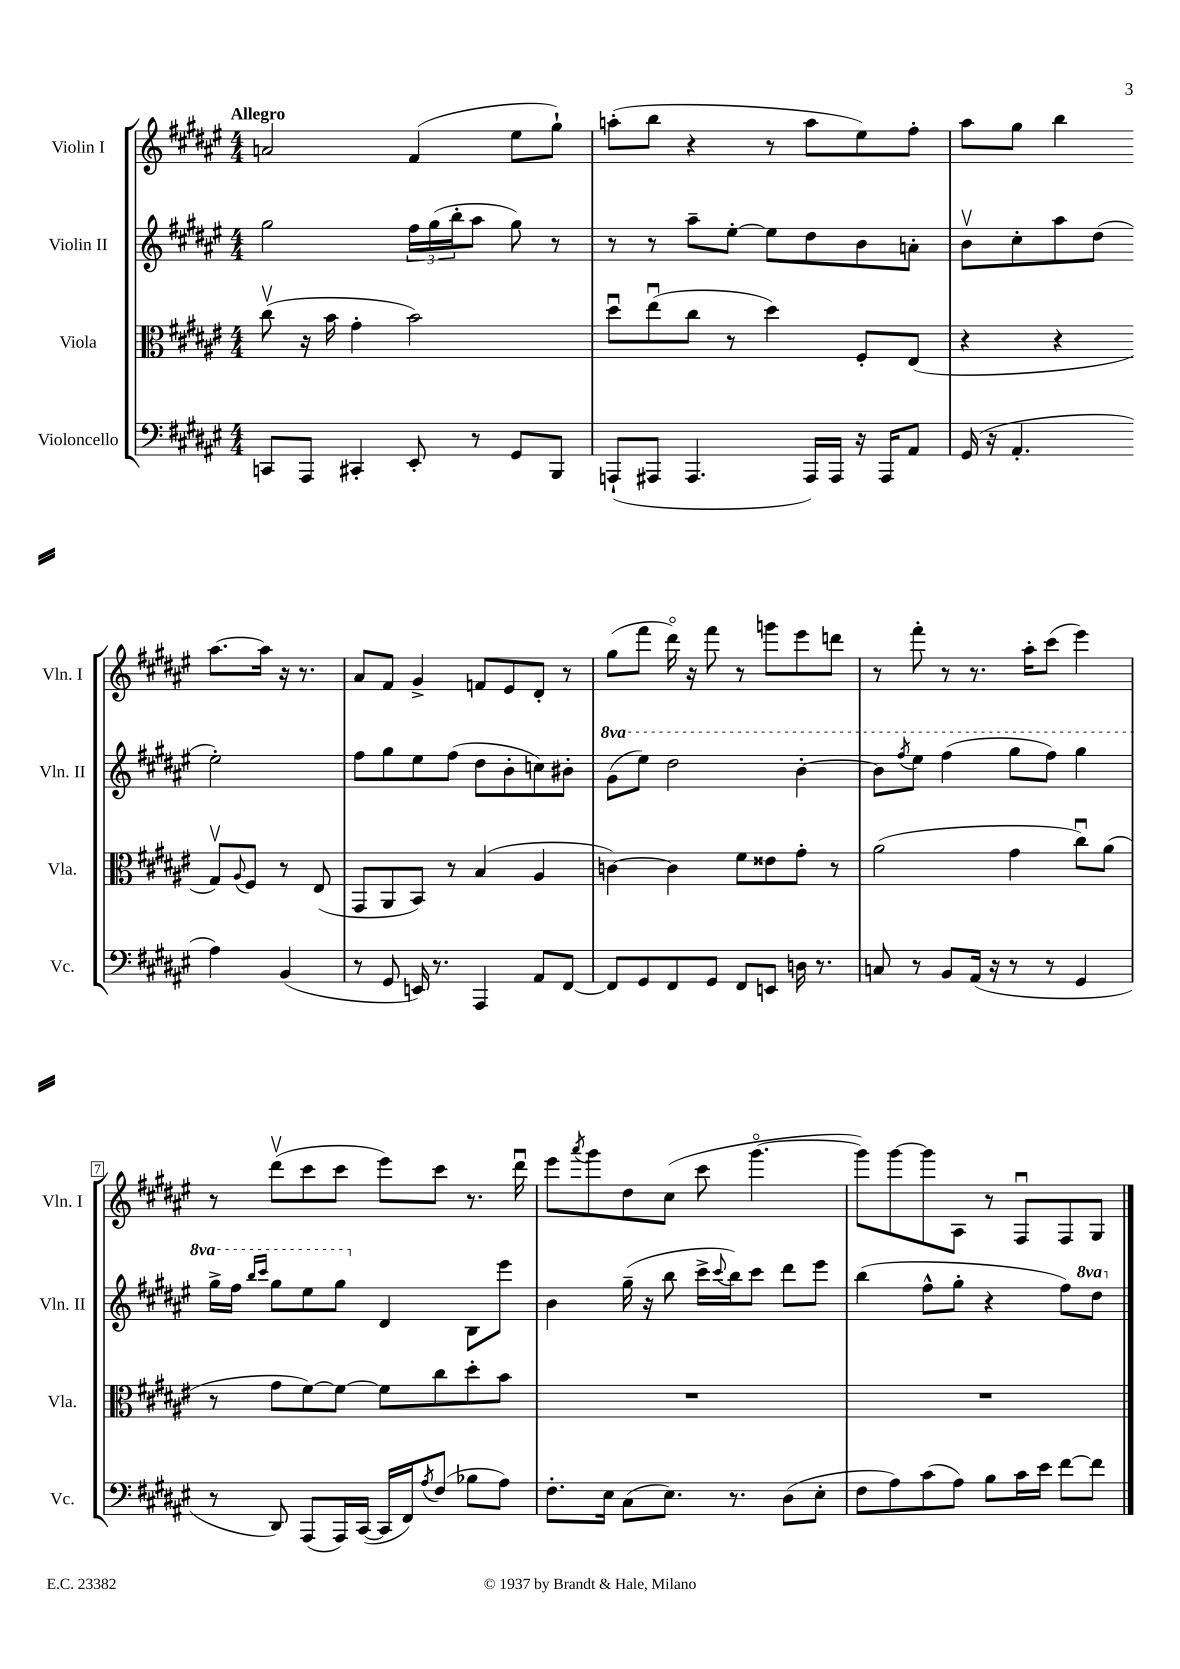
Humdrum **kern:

**kern	**kern	**kern	**kern
*part4	*part3	*part2	*part1
*staff4	*staff3	*staff2	*staff1
*I"Violoncello	*I"Viola	*I"Violin II	*I"Violin I
*I'Vc.	*I'Vla.	*I'Vln. II	*I'Vln. I
*clefF4	*clefC3	*clefG2	*clefG2
*k[f#c#g#d#a#e#]	*k[f#c#g#d#a#e#]	*k[f#c#g#d#a#e#]	*k[f#c#g#d#a#e#]
*M4/4	*M4/4	*M4/4	*M4/4
=1	=1	=1	=1
!	!	!	!LO:TX:a:B:t=Allegro
8CCn/L	(8cc#v\	2gg#\	2an/
8AAA#/J	16r	.	.
.	16b\	.	.
4CC#X'/	4g#'\	.	.
8EE#'/	2b\)	24ff#\LL	(4f#/
.	.	(24gg#\	.
.	.	24bb'\J	.
8r	.	8aa#\J	.
8GG#/L	.	8gg#\)	8ee#\L
8BBB/J	.	8r	8gg#`\J)
=2	=2	=2	=2
(8AAAn`/L	8dd#u\L	8r	(8aan'\L
8AAA#X/J	(8ee#u\	8r	8bb\J
4.AAA#/	8cc#\J	8aa#~\L	4r
.	8r	[8ee#'\J	.
.	4dd#\)	8ee#\L]	8r
16AAA#/LL)	.	8dd#\	8aa\L
16AAA#/JJ	.	.	.
16r	8F#'/L	8b\	8ee#\)
16AAA#/KL	.	.	.
8AA#/J	(8E#/J	8an'\J	8ff#'\J
=3	=3	=3	=3
(16GG#/	4r	8bv\L	8aa#\L
16r	.	.	.
4.AA#'/	.	8cc#'\	8gg#\J
.	4r	8aa#\	4bb\
.	.	(8dd#\J	.
4A#\)	8G#v/L)	2ee#'\)	[8.aa#\L
.	8qqA#/	.	.
.	8F#/J	.	.
.	.	.	16aa#\Jk]
(4BB/	8r	.	16r
.	.	.	8.r
.	(8E#/	.	.
!!LO:LB:g=z
=4	=4	=4	=4
8r	8GG#/L	8ff#\L	8a#/L
8GG#/	8AA#/	8gg#\	8f#/J
16EEn/)	8BB/J)	8ee#\	4g#^/
8.r	.	.	.
.	8r	(8ff#\J	.
4AAA#/	(4B/	8dd#\L	8fn/L
.	.	8b'\	8e#/
8AA#/L	4A#/	8ccn\)	8d#'/J
[8FF#/J	.	8b#X'\J	8r
=5	=5	=5	=5
*	*	*8va	*
8FF#/L]	[4cn\)	(8gg#\L	(8gg#\L
8GG#/	.	8eee#\J)	8fff#\J
8FF#/	4c\]	2ddd#\	16ddd#\)
.	.	.	16r
8GG#/J	.	.	8fff#\
8FF#/L	8f#\L	.	8r
8EEn/J	8e##X\	.	8gggn\L
16Dn\	8g#'\J	[4bb'\	8eee#\
8.r	.	.	.
.	8r	.	8dddn\J
=6	=6	=6	=6
8Cn/	(2a#\	8bb\L]	8r
.	.	8qfff#/	.
8r	.	8eee#\J	8fff#'\
8BB/L	.	(4fff#\	8r
(16AA#/Jk	.	.	8.r
16r	.	.	.
8r	4g#\	8ggg#\L	.
.	.	.	16aa#'\KL
8r	.	8fff#\J)	(8ccc#\J
4GG#/	8cc#u\L)	4ggg#\	4eee#\)
.	(8a#\J	.	.
!!LO:LB:g=z
=7	=7	=7	=7
8r	8r	16ggg#^\LL	8r
.	.	16fff#\JJ	.
.	.	16qqbbb/LL	.
.	.	16qqcccc#/JJ	.
8DD#/)	8g#\L	8ggg#\L	(8ddd#v\L
(8AAA#/L	[8f#\)	8eee#\	8ccc#\
16AAA#/L)	8f#\J_	8ggg#\J	8ccc#\J
([16CC#/JJ	.	.	.
*	*	*X8va	*
16CC#/LL]	8f#\L]	4d#/	8eee#\L)
16FF#/J)	.	.	.
8qA#/	.	.	.
(8F#/J	8cc#\	.	8ccc#\J
8B-X\L	8dd#'\	8B\L	8.r
8A#\J)	8b\J	8eee#\J	.
.	.	.	16ddd#u\
=8	=8	=8	=8
8.F#'\L	1r	4b\	8eee#\L
.	.	.	8qaaa#/
.	.	.	8ggg#\
16E#\Jk	.	.	.
(8C#\L	.	(16gg#~\	8dd#\
.	.	16r	.
8.E#\J)	.	8bb\	(8cc#\J
.	.	16ccc#^\LL	8ccc#\
.	.	8qqccc#/	.
8.r	.	16bb\J)	.
.	.	8ccc#\J	[4.ggg#\
(8D#\L	.	8ddd#\L	.
8E#'\J	.	8eee#\J	.
=9	=9	=9	=9
8F#\L	1r	(4bb\	8ggg#\L])
8A#\)	.	.	[8ggg#\
(8c#\	.	8ff#^^\L	8ggg#\]
8A#\J)	.	8gg#'\J	8A#\J
8B\L	.	4r	8r
16c#\L	.	.	8F#u/L
16e#\JJ	.	.	.
[8f#\L	.	8ff#\L)	8F#/
*	*	*8va	*
8f#\J]	.	8ddd#\J	8G#/J
*	*	*X8va	*
==	==	==	==
*-	*-	*-	*-
